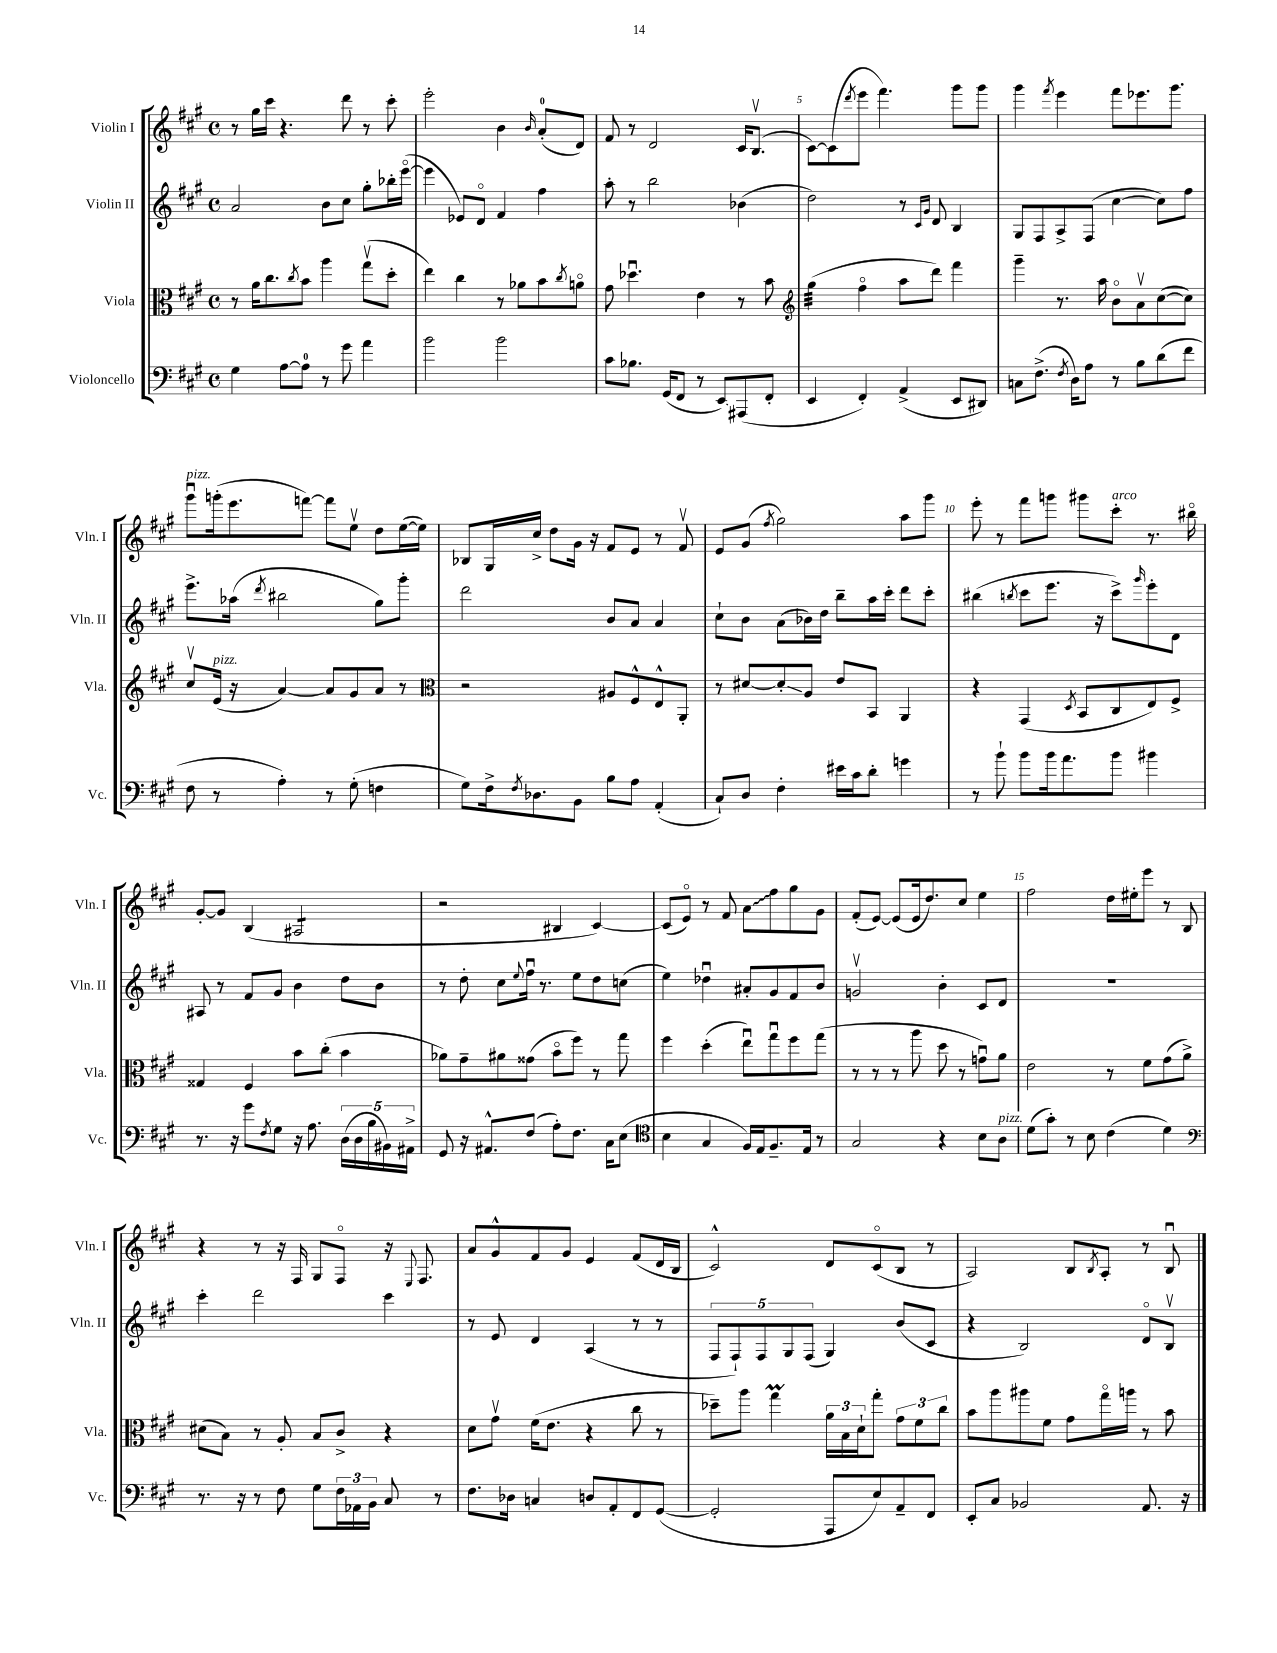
<<
\new StaffGroup <<
\new Staff = "s0" \with { instrumentName = "Violin I" shortInstrumentName = "Vln. I" } {
    \clef treble \key a \major \defaultTimeSignature \time 4/4
    r8 gis''16 cis'''16 r4. d'''8 r8 cis'''8-. |
    e'''2-. b'4 \grace { b'16 } a'8-0-.( d'8) |
    fis'8 r8 d'2 cis'16 b8.\upbow( |
    cis'8~) cis'8( \acciaccatura { d'''8 } e'''8 fis'''4.) gis'''8 gis'''8 |
    gis'''4 \acciaccatura { fis'''8 } e'''4 fis'''8 ees'''8. gis'''8. |
    gis'''8\downbow^\markup { \italic "pizz." } g'''16-.( e'''8. f'''8~) f'''8 e''8\upbow d''8 e''16~( e''16) |
    bes8 gis16 cis''16-> d''8 gis'16 r16 fis'8 e'8 r8 fis'8\upbow |
    e'8 gis'8( \acciaccatura { fis''8 } gis''2) a''8 gis'''8 |
    e'''8-. r8 fis'''8 g'''8 gis'''8 cis'''8-.^\markup { \italic "arco" } r8. bis''16\flageolet |
    gis'8~-. gis'8 b4( ais2:8 |
    r2 bis4 cis'4~) |
    cis'8( e'8\flageolet) r8 fis'8 \once \override Glissando.style = #'zigzag a'8\glissando fis''8 gis''8 gis'8 |
    fis'8-.( e'8~) e'8( e'16 d''8.) cis''8 e''4 |
    fis''2 d''16 eis''16-. e'''8 r8 b8 |
    r4 r8 r16 fis16 gis8 fis8\flageolet r16 \appoggiatura { e8 } fis8. |
    a'8 gis'8-^ fis'8 gis'8 e'4 fis'8( d'16 b16 |
    cis'2-^) d'8 cis'8\flageolet( b8 r8 |
    a2) b8 \acciaccatura { b8 } a8-. r8 b8\downbow \bar "|." |
}
\new Staff = "s1" \with { instrumentName = "Violin II" shortInstrumentName = "Vln. II" } {
    \clef treble \key a \major \defaultTimeSignature \time 4/4
    a'2 b'8 cis''8 gis''8-. bes''16-. e'''16~\flageolet( |
    e'''4 ees'8) d'8\flageolet fis'4 fis''4 |
    a''8-. r8 b''2 bes'4( |
    d''2) r8 \grace { cis'16 gis'16 } d'8 b4 |
    gis8 fis8 a8-> fis8( cis''4~ cis''8) fis''8 |
    e'''8.-> aes''16( \acciaccatura { d'''8 } bis''2 gis''8) gis'''8-. |
    d'''2 b'8 a'8 a'4 |
    cis''8-! b'8 a'8( bes'16) d''16 b''8-- a''16 cis'''16-. d'''8 cis'''8-. |
    bis''4( \acciaccatura { b''8 } cis'''8 e'''8. r16 cis'''8->) \grace { gis'''16 } e'''8-. d'8 |
    ais8 r8 fis'8 gis'8 b'4 d''8 b'8 |
    r8 d''8-. cis''8 \appoggiatura { e''8 } fis''16\downbow r8. e''8 d''8 c''8( |
    e''4) des''4\downbow ais'8-. gis'8 fis'8 b'8 |
    g'2\upbow b'4-. cis'8 d'8 |
    R1 |
    cis'''4-. d'''2 cis'''4 |
    r8 e'8 d'4 a4( r8 r8 |
    \tuplet 5/4 { fis8 fis8-!) fis8 gis8 fis8( } gis4) b'8( cis'8 |
    r4 b2) d'8\flageolet b8\upbow \bar "|." |
}
\new Staff = "s2" \with { instrumentName = "Viola" shortInstrumentName = "Vla." } {
    \clef alto \key a \major \defaultTimeSignature \time 4/4
    r8 a'16 cis''8. \acciaccatura { cis''8 } b'8 a''4 gis''8\upbow( d''8-. |
    e''4) cis''4 r8 aes'8 b'8 \acciaccatura { cis''8 } a'8\flageolet |
    gis'8 des''4.\downbow e'4 r8 b'8 |
    \clef treble gis''4:32( fis''4\flageolet a''8 d'''8) fis'''4 |
    gis'''4-- r8. a''16 b'8\flageolet a'8\upbow cis''8~( cis''8) |
    cis''8\upbow e'16^\markup { \italic "pizz." }( r16 a'4~) a'8 gis'8 a'8 r8 |
    \clef alto r2 ais8 fis8-^ e8-^ a,8-. |
    r8 dis'8~ dis'8-.\glissando a8 e'8 b,8 a,4 |
    r4 gis,4( \acciaccatura { d8 } b,8 cis8 e8) fis8-> |
    gisis4 fis4 b'8 cis''8-.( b'4 |
    aes'8) gis'8-- ais'8 gisis'8( b'8\flageolet fis''8) r8 gis''8 |
    fis''4 d''4-.( e''8\downbow) gis''8\downbow fis''8 gis''8( |
    r8 r8 r8 a''8 d''8 r8 g'8\downbow) a'8 |
    e'2 r8 fis'8 gis'8( a'8->) |
    dis'8( b8) r8 a8-. b8 cis'8-> r4 |
    d'8 gis'8\upbow fis'16( e'8. r4 cis''8 r8 |
    des''8--) a''8 gis''4\prall \tuplet 3/2 { a'16 b16 d'16-! } gis''8-. \tuplet 3/2 { gis'8 fis'8 cis''8 } |
    b'8 a''8 ais''8 fis'8 gis'8 gis''16\flageolet a''16 r8 b'8 \bar "|." |
}
\new Staff = "s3" \with { instrumentName = "Violoncello" shortInstrumentName = "Vc." } {
    \clef bass \key a \major \defaultTimeSignature \time 4/4
    gis4 a8~ a8-0 r8 gis'8 a'4 |
    b'2 b'2 |
    cis'8 bes8. gis,16( fis,8 r8 e,8\glissando) ais,,8( fis,8-. |
    e,4 fis,4-.) a,4->( e,8 dis,8) |
    c8 fis8.->( \acciaccatura { fis8 } d16) a8 r8 b8 d'8( fis'8 |
    fis8 r8 a4-.) r8 gis8-.( f4 |
    gis8) fis16-> \acciaccatura { fis8 } des8. b,8 b8 a8 a,4-.( |
    cis8-!) d8 fis4-. eis'16 cis'16 d'8-. g'4 |
    r8 b'8-! b'8 b'16 a'8. b'8 bis'4 |
    r8. r16 gis'8 \acciaccatura { fis8 } gis8 r16 a8. \tuplet 5/4 { d16( d16 b16 bis,16) ais,16-> } |
    gis,8 r16 ais,8.-^ fis8( a8-.) fis8. cis16 e8( |
    \clef tenor b4 gis4 fis16) e16 fis8.-- e16 r8 |
    gis2 r4 b8 a8^\markup { \italic "pizz." } |
    d'8( gis'8-.) r8 b8 cis'4( d'4) |
    \clef bass r8. r16 r8 fis8 gis8 \tuplet 3/2 { fis16 aes,16 b,16 } cis8 r8 |
    fis8. des16 c4 d8 a,8-. fis,8 gis,8~( |
    gis,2-. a,,8 e8) a,8-- fis,8 |
    e,8-. cis8 bes,2 a,8. r16 \bar "|." |
}
>>
>>
\layout { \context { \Score currentBarNumber = #2 \override BarNumber.break-visibility = ##(#f #t #t) barNumberVisibility = #(every-nth-bar-number-visible 5) } }
